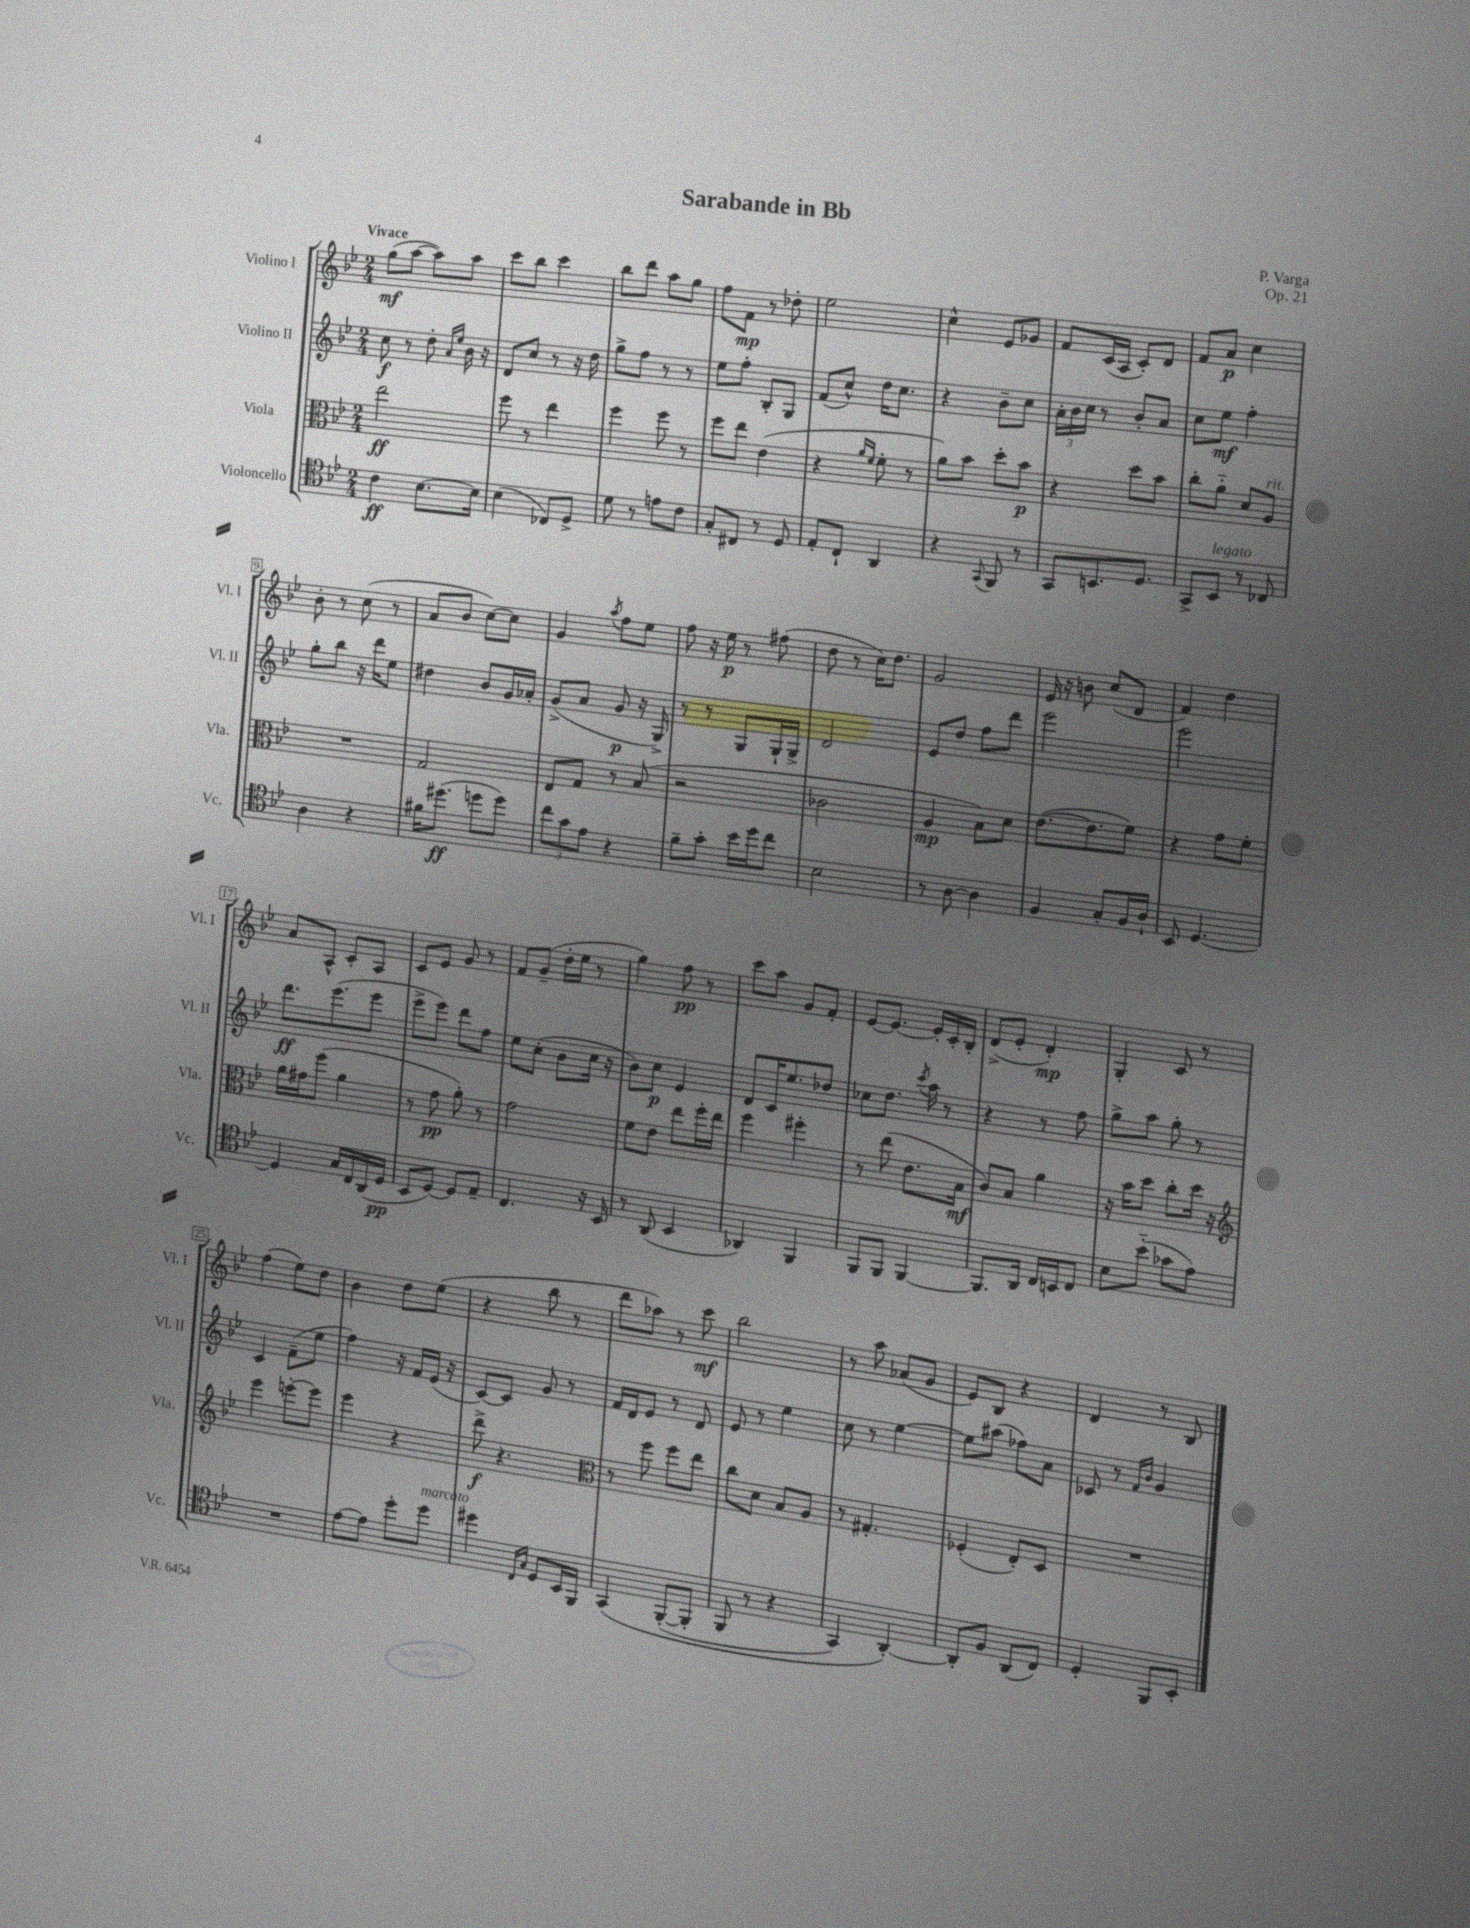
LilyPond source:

\header { title = "Sarabande in Bb" composer = "P. Varga" opus = "Op. 21" }
<<
\new StaffGroup <<
\new Staff = "s0" \with { instrumentName = "Violino I" shortInstrumentName = "Vl. I" } {
    \clef treble \key bes \major \numericTimeSignature \time 2/4 \tempo "Vivace"
    g''8\mf( a''8~ a''8) a''8 |
    c'''8 bes''8 c'''4 |
    bes''8 d'''8 a''8 g''8 |
    f''8 f'8\mp r8 des''8-. |
    ees''2 |
    c''4-^ ees'8 ges'8 |
    f'8 c'16( a16 c'8-.) d'8 |
    f'8 a'8\p c''4 |
    bes'8-. r8 c''8( r8 |
    a'8 bes'8 c''8~) c''8 |
    g'4 \acciaccatura { a''8 } f''8 ees''8 |
    f''8 r16 ees''16\p r8 fis''8( |
    d''8 r8 c''16) d''8. |
    g'2 |
    ees'16 r16 b'8 c''8( d'8 |
    f'4) d''4 |
    a'8 a8-^ c'8-. a8 |
    c'8 ees'8 g'8 r8 |
    f'8 g'8--( d''16-. ees''16 r8 |
    g''4) f''8\pp r8 |
    c'''8 a''8 g'8 f'8-. |
    ees'8~ ees'8.~ ees'16-. c'16-. bes16-. |
    d'8->( ees'8-. d'4-.\mp) |
    g4-. c'8 r8 |
    f''4( ees''8) d''8 |
    bes'4 d''8 ees''8( |
    r4 bes''8 r8 |
    d'''8 aes''8) r8 c'''8\mf |
    bes''2 |
    r8 a''8 aes'8( g'8 |
    ees'8) bes8 r4 |
    d'4 r8 bes8 \bar "|." |
}
\new Staff = "s1" \with { instrumentName = "Violino II" shortInstrumentName = "Vl. II" } {
    \clef treble \key bes \major \numericTimeSignature \time 2/4
    c''8\f r8 d''8-. \grace { a'16 ees''16 } bes'16 r16 |
    d'8 c''8 r8 r16 d''16 |
    g''8-> f''8 r8 r8 |
    ees''8 f''8-. bes8-. g8 |
    f'8( c''8-^) d''16 c''8. |
    r4 bes'8-- c''8 |
    \tuplet 3/2 { a'16-. bes'16 c''16 } r8 bes'8-. a'8 |
    c''8 ees''8\mf f''4-. |
    g''8-. bes''8 r16 d'''16 ees''8 |
    dis''4 bes'8 g'16 aes'16-. |
    g'8->( a'8 g'8\p r16 g16->) |
    r8 r8 g8 g16-! g16-> |
    d'2 |
    ees'8 d''8 f''8 d'''8 |
    ees'''2 |
    ees'''2 |
    d'''8.\ff ees'''8.( ees'''8 |
    ees'''8-> ees'''8) d'''8 f''8 |
    ees''8 c''8-.( bes'8 c''16 r16 |
    bes'8) c''8\p ees'4 |
    d'8 c'16 ees''8. des''8 |
    ces''8 d''8. \acciaccatura { c'''8 } a''16 r8 |
    r4 r8 f''8 |
    g''8-> a''8 g''8-. r8 |
    c'4 f'8--( ees''8 |
    f''4) r16 f'16 ees'16( r16 |
    c'8~) c'8 g'8 r8 |
    f'16 d'16 ees'8 r8 d'8 |
    ees'8 r8 ees''4 |
    c''8 r8 ees''4~ |
    ees''8 ais''8( fes''8) a'8 |
    ces'8 r8 \grace { f'16 bes'16 } g'4 \bar "|." |
}
\new Staff = "s2" \with { instrumentName = "Viola" shortInstrumentName = "Vla." } {
    \clef alto \key bes \major \numericTimeSignature \time 2/4
    ees''2\ff |
    f''8 r8 ees''4 |
    f''4 f''8 r8 |
    f''8 ees''8 ees'4( |
    r4 \grace { a'16 f'16 } f'8-. r8 |
    a'8) bes'8 d''8-. bes'8\p |
    r4 d''8 bes'8 |
    c''8-. a'8-_ d'8 a8^\markup { \italic "rit." } |
    R2 |
    g2 |
    ees8 g8 r8 bes8( |
    r2 |
    ces'2 |
    a4\mp bes8) d'8 |
    ees'8.~( ees'8. f'8) |
    r4 g'8 f'8-. |
    a'16 gis'16 f''8( a'4 |
    r8 g'8\pp a'8-.) r8 |
    g'2 |
    f'8 ees'8 ees''8 f''16-. ees''16 |
    f''4 fis''4-. |
    r8 ees''8( ees'8. bes16\mf |
    c'8) bes8 a'4 |
    r16 bes'16 d''8 c''8-. d''16 r16 |
    \clef treble ees'''4 e'''8~-. e'''8 |
    ees'''4 r4 |
    d'''8->\f r4. |
    \clef alto r8 f''8 f''8 ees''8 |
    c''8 d'8 bes8 a8 |
    r8 gis4.-. |
    fes4-.( ees8-.) d8 |
    R2 \bar "|." |
}
\new Staff = "s3" \with { instrumentName = "Violoncello" shortInstrumentName = "Vc." } {
    \clef tenor \key bes \major \numericTimeSignature \time 2/4
    c'4\ff bes8.~ bes16 |
    bes4( ces8) d8-> |
    d'8 r8 e'8 c'8 |
    g8-. cis8 r8 d8 |
    ees8-. c8-! a,4 |
    r4 \appoggiatura { g,8 } f,8 r8 |
    g,8 b,8. d8. |
    g,8-> bes,8^\markup { \italic "legato" } r8 ces8 |
    a4 r4 |
    fis'16 dis''8.\ff( d''8 d''8) |
    \tuplet 3/2 { c''8 g'8 ees'8 } r4 |
    f'8-- g'8-. bes'16 d''16 c''8 |
    bes2 |
    r8 a8~ a4 |
    f4 g8-. f16 a16-! |
    bes,8 d4.~ |
    d4 g16 c16 a,16( d16\pp |
    bes,8 d8~) d8 ees8-- |
    c4. r16 bes,16 |
    r8 a,8( bes,4 |
    aes,4) f,4 |
    f,8 f,8 f,4~ |
    f,8. a,16 c16 b,16 c8 |
    bes8 bes'8-_( ges'8 ees'8) |
    R2 |
    ees'8~ ees'8 d''8-. d''8^\markup { \italic "marcato" } |
    dis''4 \grace { c16 g16 } d8 bes,16 f,16 |
    g,4\( f,8~-.( f,8-. |
    f,8 r8 r4 |
    g,4) a,4~-.\) |
    a,8-. f8 a,8( c8) |
    d4-. f,8 bes,8-. \bar "|." |
}
>>
>>
\layout { \context { \Score \override BarNumber.stencil = #(make-stencil-boxer 0.1 0.3 ly:text-interface::print) } }
